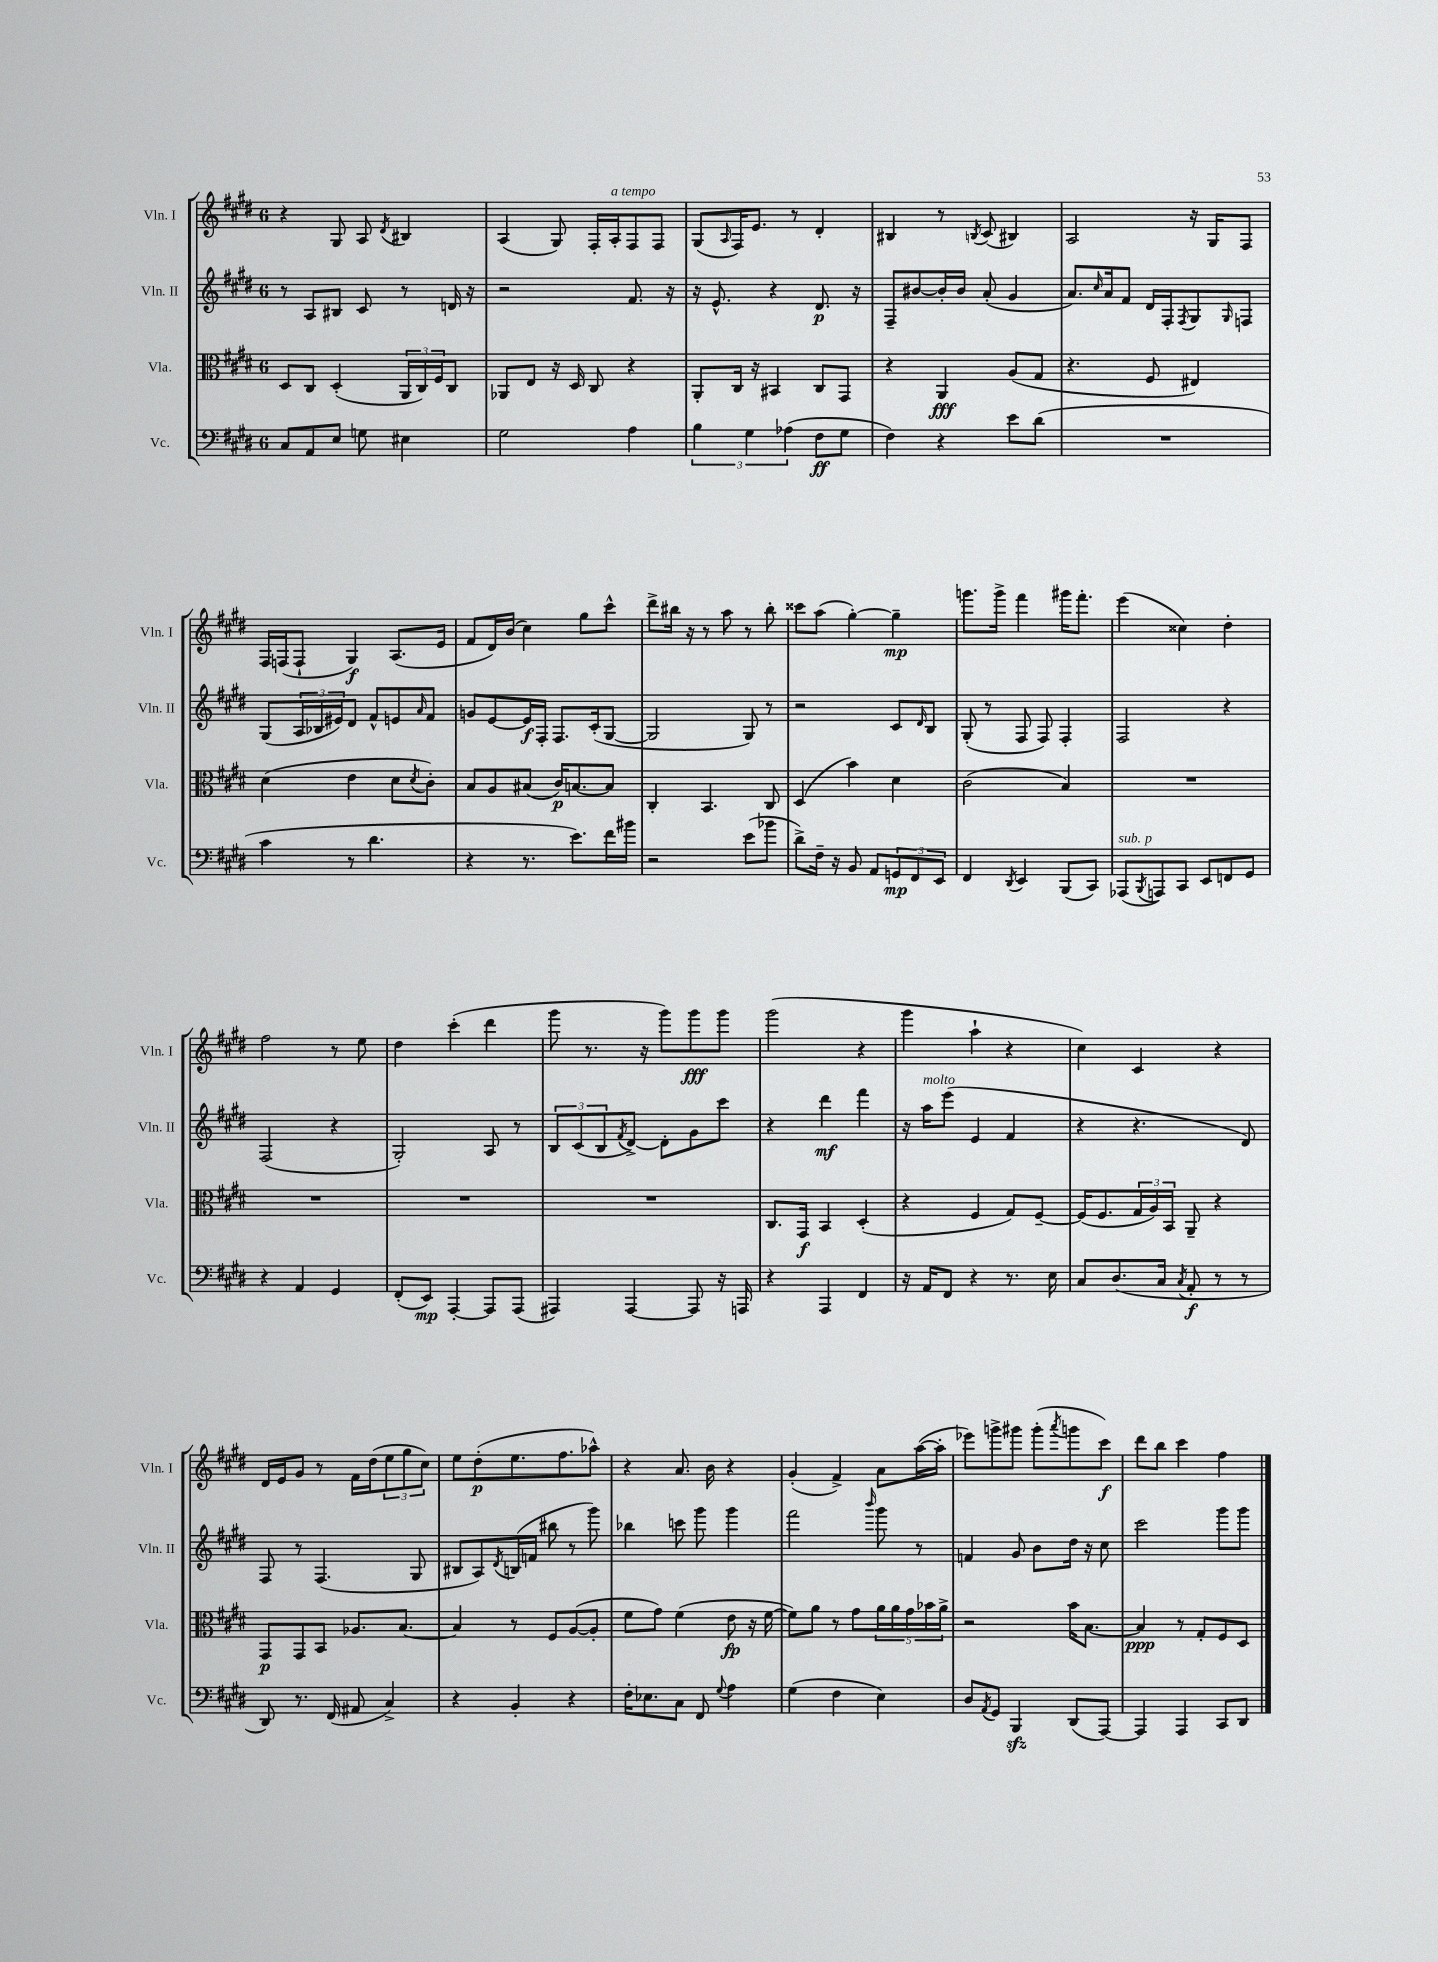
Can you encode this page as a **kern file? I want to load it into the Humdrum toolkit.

**kern	**kern	**kern	**kern
*staff4	*staff3	*staff2	*staff1
*clefF4	*clefC3	*clefG2	*clefG2
*k[f#c#g#d#]	*k[f#c#g#d#]	*k[f#c#g#d#]	*k[f#c#g#d#]
*M6/8	*M6/8	*M6/8	*M6/8
8C#	8D#	8r	4r
8AA	8C#	8A	.
8E	(4D#'	8B#	8G#
8G	.	8c#	8A
.	.	.	8qd#
4E#	24AA	8r	4B#
.	24C#)	.	.
.	24F#	.	.
.	8C#	16d	.
.	.	16r	.
=	=	=	=
2G#	8AA-	2r	(4A
.	8E	.	.
.	16r	.	8G#)
.	16D#	.	.
.	8C#	.	16F#'
.	.	.	16A'
4A	4r	8.f#	8F#
.	.	.	8F#
.	.	16r	.
=	=	=	=
6B	8AA'	16r	(8G#
.	.	8.e^^	.
.	.	.	16qqA
.	16C#	.	16F#)
6G#	.	.	.
.	16r	.	8.e
.	4BB#	4r	.
(6A-	.	.	.
.	.	.	8r
8F#	8C#	8.d#	4d#'
8G#	8GG#	.	.
.	.	16r	.
=	=	=	=
4F#)	4r	8F#~	4B#
.	.	[8b#	.
4r	4AA	16b#']	8r
.	.	16b#	.
.	.	.	8qB
.	.	(8a'	(8c#
8e	(8A	4g#	4B#)
(8d#	8G#	.	.
=	=	=	=
2.r	4.r	8.a)	2A
.	.	16qqcc#	.
.	.	16a	.
.	.	8f#	.
.	8F#	16d#	.
.	.	16F#'	.
.	.	8qF#	.
.	4E#)	8G#	16r
.	.	.	16G#
.	.	16qqG#	.
.	.	8F	8F#
=	=	=	=
4c#	(4d#	(8G#	16F#
.	.	.	(16F
.	.	24A	8F`
.	.	24B-	.
.	.	24e#)	.
8r	4e	8d#	4G#)
4.d#	.	8f#^^	.
.	8d#	8e	(8.A
.	8qd#	16qqa	.
.	8c#')	8f#	.
.	.	.	16e
=	=	=	=
4r	8B	8g	8f#
.	8A	[8e	16d#)
.	.	.	(16b
8.r	(8B#	16e]	4cc#)
.	.	16F#'	.
.	16c#)	8.F#	.
8.e)	[8.B	.	.
.	.	.	8gg#
.	.	(16c#'	.
16f#	8B]	[8G#	8ccc#^^
16b#	.	.	.
=	=	=	=
2r	4C#'	2G#]	8ddd#^
.	.	.	16bb#
.	.	.	16r
.	4.BB	.	8r
.	.	.	8aa
(8e	.	8G#)	8r
8b-	8C#	8r	8bb#'
=	=	=	=
8d#^)	(4D#	2r	8ccc##
16F#~	.	.	(8aa
16r	.	.	.
8BB	4b)	.	[4gg#')
8AA	.	.	.
12GG	4d#	8c#	4gg#~]
12FF#	.	.	.
.	.	16qqd#	.
.	.	8B	.
12EE	.	.	.
=	=	=	=
4FF#	(2c#	(8G#'	8.ggg
.	.	8r	.
.	.	.	16ggg^
8qDD#	.	.	.
4EE	.	8F#	4fff#
.	.	8F#)	.
(8BBB	4B)	4F#'	16ggg#
.	.	.	8.fff#'
8CC#)	.	.	.
=	=	=	=
(8AAA-	2.r	2F#	(4eee
8qBBB	.	.	.
8AAA)	.	.	.
8CC#	.	.	4cc##)
8EE	.	.	.
8FF	.	4r	4dd#'
8GG#	.	.	.
=	=	=	=
4r	2.r	(2F#	2ff#
4AA	.	.	.
4GG#	.	4r	8r
.	.	.	8ee
=	=	=	=
(8FF#'	2.r	2G#')	4dd#
8EE)	.	.	.
[4AAA'	.	.	(4ccc#'
8AAA]	.	8A	4ddd#
(8AAA	.	8r	.
=	=	=	=
4AAA#)	2.r	12B	8ggg#
.	.	(12c#	.
.	.	.	8.r
.	.	12B	.
.	.	8qf#	.
[4AAA#	.	[8d#^)	.
.	.	.	16r
.	.	8d#']	8ggg#)
8AAA#]	.	8g#	8ggg#
16r	.	8ccc#	8ggg#
16AAA	.	.	.
=	=	=	=
4r	8.C#	4r	(2ggg#
.	16GG#	.	.
4AAA	4BB	4ddd#	.
4FF#	(4D#'	4fff#	4r
=	=	=	=
16r	4r	16r	4ggg#
16AA	.	16aa	.
8FF#	.	(8eee	.
4r	4F#	4e	4aa`
8.r	8G#)	4f#	4r
.	[8F#~	.	.
16E	.	.	.
=	=	=	=
8C#	(16F#]	4r	4cc#)
.	8.F#	.	.
(8.D#	.	.	.
.	24G#	4.r	4c#
.	24A)	.	.
16C#	.	.	.
.	24BB	.	.
8qC#	.	.	.
8AA'	8AA~	.	.
8r	4r	.	4r
8r	.	8d#)	.
=	=	=	=
8DD#)	8GG#	8F#	16d#
.	.	.	16e
8.r	8GG#	8r	8g#
.	8BB	(4.F#	8r
(16FF#	.	.	.
8AA#	8.A-	.	16f#
.	.	.	(16dd#
4C#^)	.	.	12ee
.	[8.B	.	.
.	.	.	12gg#
.	.	8G#	.
.	.	.	12cc#)
=	=	=	=
4r	4B]	8B#	8ee
.	.	8A)	(8dd#'
.	.	8qd#	.
4BB'	8r	(16B	8.ee
.	.	16f	.
.	8F#	8bb#	.
.	.	.	8.ff#
4r	([8A	8r	.
.	8A']	8ggg#)	8aa-^^)
=	=	=	=
16F#'	8f#	4bb-	4r
8.E-	.	.	.
.	8g#)	.	.
8C#	(4f#	8ccc	8.a
8FF#	.	8ggg#	.
.	.	.	16b
8qqG#	.	.	.
4A	8e	4ggg#	4r
.	16r	.	.
.	[16f#	.	.
=	=	=	=
(4G#	8f#])	2fff#	(4g#'
.	8a	.	.
4F#	8r	.	4f#^)
.	8g#	.	.
.	.	16qqbbb	.
4E)	20a	8ggg#	8a
.	20a	.	.
.	20g#	.	.
.	.	8r	([16aa
.	20b-	.	.
.	.	.	16aa']
.	20a^	.	.
=	=	=	=
8D#	2r	4f	8eee-)
8qAA	.	.	.
8GG#	.	.	8ggg^
4BBB	.	8g#	8ggg#
.	.	8b	(8ggg#'
.	.	.	8qaaa
(8DD#	16b	16dd#	8ggg
.	[8.B	16r	.
[8AAA)	.	8cc#	8ccc#)
=	=	=	=
4AAA]	4B]	2ccc#	8ddd#
.	.	.	8bb
4AAA	8r	.	4ccc#
.	8G#'	.	.
8CC#	8F#	8ggg#	4ff#
8DD#	8D#	8ggg#	.
==	==	==	==
*-	*-	*-	*-
